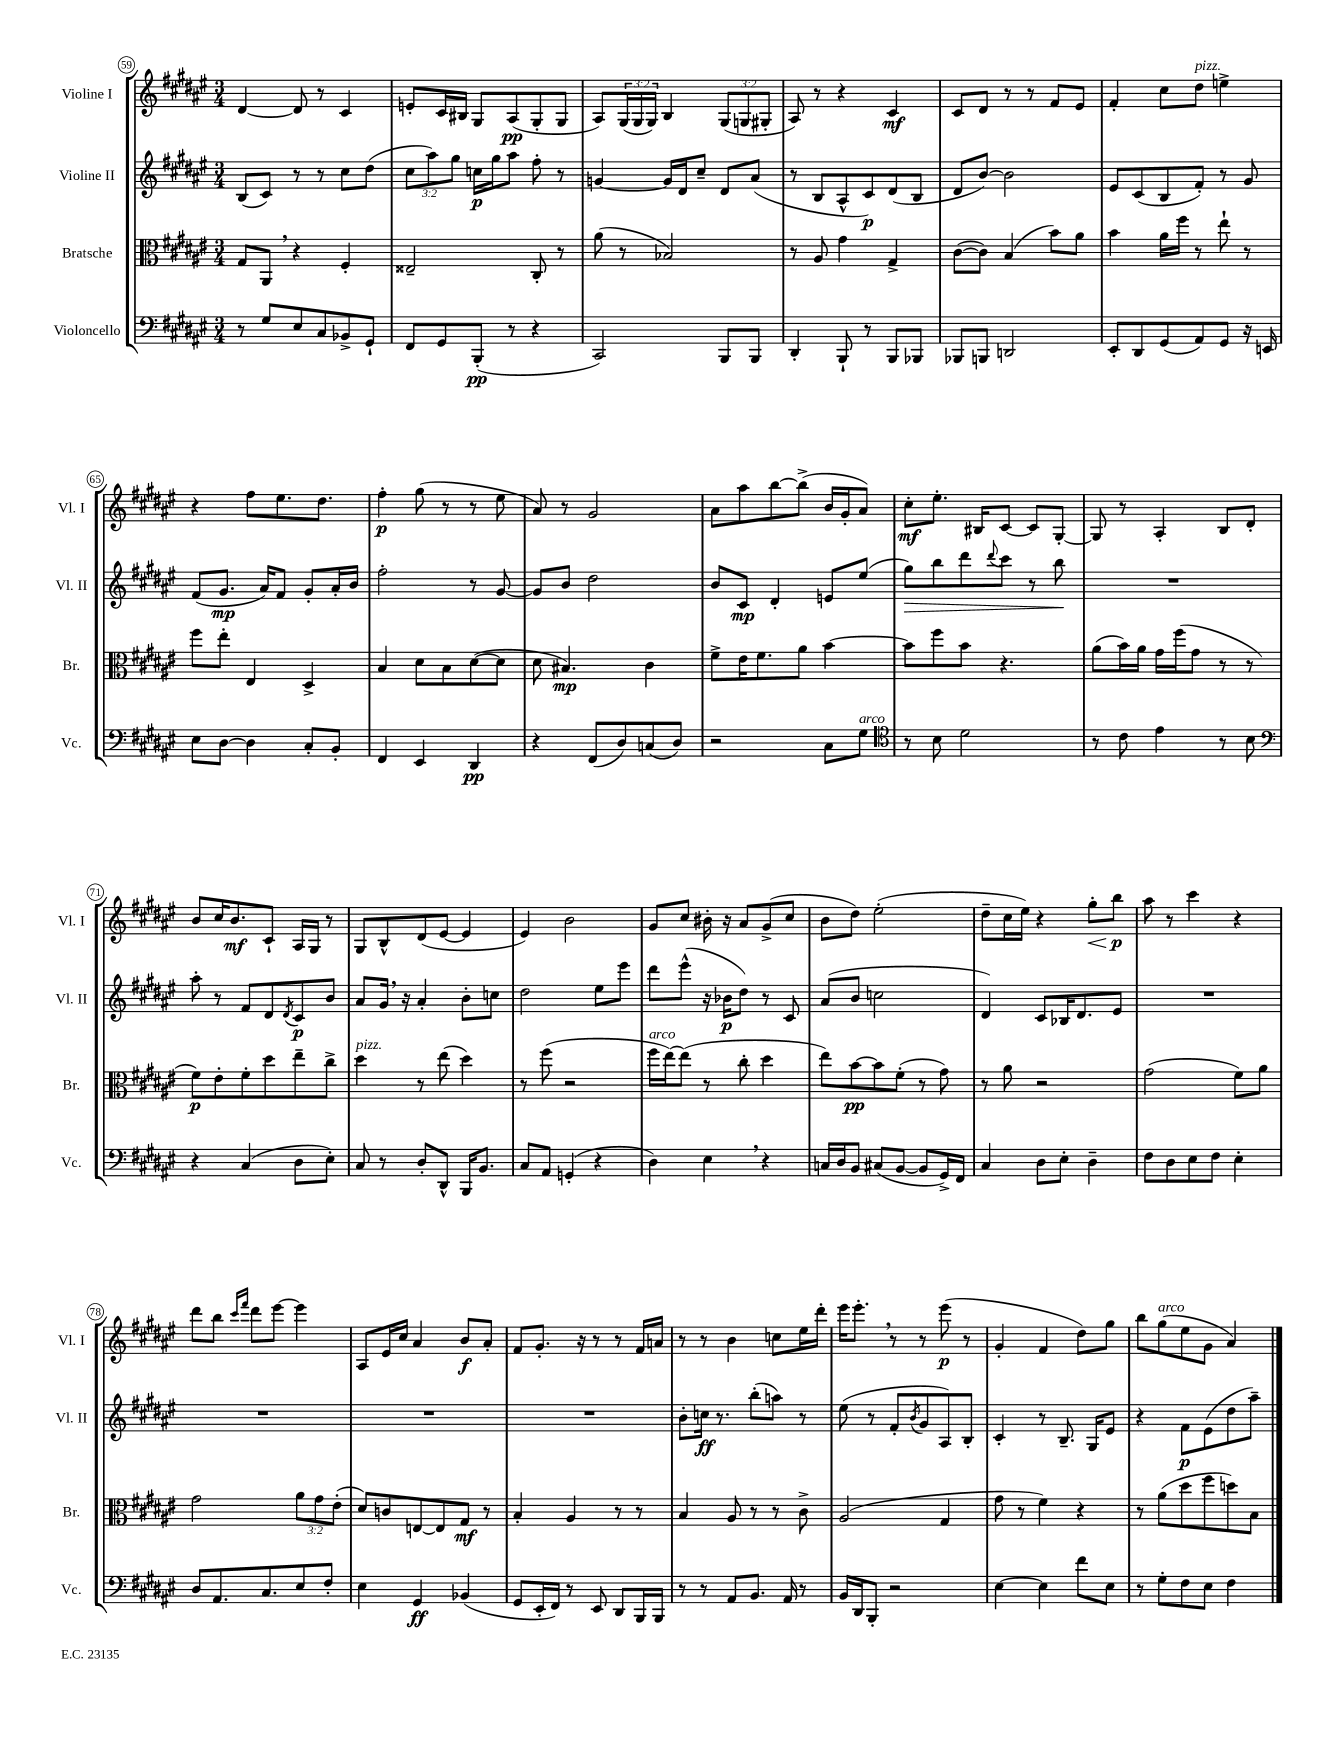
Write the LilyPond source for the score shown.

<<
\new StaffGroup <<
\new Staff = "s0" \with { instrumentName = "Violine I" shortInstrumentName = "Vl. I" } {
    \clef treble \key fis \major \numericTimeSignature \time 3/4 \override Staff.TupletNumber.text = #tuplet-number::calc-fraction-text
    dis'4~ dis'8 r8 cis'4 |
    e'8-. cis'16 bis16 gis8 ais8\pp( gis8-. gis8 |
    ais8) \tuplet 3/2 { gis16( gis16 gis16) } b4 \tuplet 3/2 { gis8( g8 gis8-. } |
    ais8) r8 r4 cis'4\mf |
    cis'8 dis'8 r8 r8 fis'8 eis'8 |
    fis'4-. cis''8 dis''8^\markup { \italic "pizz." } e''4-> |
    r4 fis''8 eis''8. dis''8. |
    fis''4-.\p gis''8( r8 r8 eis''8 |
    ais'8) r8 gis'2 |
    ais'8 ais''8 b''8~ b''8->( b'16 gis'16-. ais'8) |
    cis''8-.\mf eis''8.-. bis16 cis'8~ cis'8 gis8~-. |
    gis8 r8 ais4-. b8 dis'8-. |
    b'8 cis''16 b'8.\mf cis'8-! ais16 gis16 r8 |
    gis8 b8-^ dis'8( eis'8~ eis'4 |
    eis'4) b'2 |
    gis'8 cis''8 bis'16-. r16 ais'8 gis'8->( cis''8 |
    b'8 dis''8) eis''2-.( |
    dis''8-- cis''16 eis''16) r4 gis''8-.\< b''8\p\! |
    ais''8 r8 cis'''4 r4 |
    dis'''8 b''8 \grace { cis'''16 fis'''16 } dis'''8 eis'''8~ eis'''4 |
    ais8 eis'16 cis''16 ais'4 b'8\f ais'8-. |
    fis'8 gis'8.-. r16 r8 r8 fis'16 a'16 |
    r8 r8 b'4 c''8 eis''16 dis'''16-. |
    eis'''16 eis'''8.-. \breathe r8 r8 eis'''8\p( r8 |
    gis'4-. fis'4 dis''8) gis''8 |
    b''8 gis''8^\markup { \italic "arco" }( eis''8 gis'8 ais'4) \bar "|." |
}
\new Staff = "s1" \with { instrumentName = "Violine II" shortInstrumentName = "Vl. II" } {
    \clef treble \key fis \major \numericTimeSignature \time 3/4 \override Staff.TupletNumber.text = #tuplet-number::calc-fraction-text
    b8( cis'8) r8 r8 cis''8 dis''8( |
    \tuplet 3/2 { cis''8 ais''8) gis''8 } c''16\p gis''16 ais''8 fis''8-. r8 |
    g'4~ g'16 dis'16 cis''8-- dis'8 ais'8( |
    r8 b8 ais8-^ cis'8\p) dis'8( b8 |
    dis'8 b'8~) b'2 |
    eis'8 cis'8( b8 fis'8-.) r8 gis'8 |
    fis'8( gis'8.\mp ais'16) fis'8 gis'8-. ais'16-. b'16 |
    fis''2-. r8 gis'8~ |
    gis'8 b'8 dis''2 |
    b'8 cis'8\mp dis'4-. e'8 eis''8( |
    gis''8\>) b''8 dis'''8 \appoggiatura { dis'''8 } cis'''8 r8 b''8\! |
    R2. |
    ais''8-. r8 fis'8 dis'8 \acciaccatura { dis'8 } cis'8\p b'8 |
    ais'8 gis'16 \breathe r16 ais'4-. b'8-. c''8 |
    dis''2 eis''8 eis'''8 |
    dis'''8 eis'''8-^( r16 bes'16\p dis''8) r8 cis'8 |
    ais'8( b'8 c''2 |
    dis'4) cis'8 bes16 dis'8. eis'8 |
    R2. |
    R2. |
    R2. |
    R2. |
    b'8-. c''16\ff r8. b''8-.( a''8) r8 |
    eis''8( r8 fis'8-. \acciaccatura { b'8 } gis'8 ais8) b8-. |
    cis'4-. r8 b8.-- gis16 eis'8 |
    r4 fis'8\p eis'8( dis''8 ais''8--) \bar "|." |
}
\new Staff = "s2" \with { instrumentName = "Bratsche" shortInstrumentName = "Br." } {
    \clef alto \key fis \major \numericTimeSignature \time 3/4 \override Staff.TupletNumber.text = #tuplet-number::calc-fraction-text
    gis8 ais,8 \breathe r4 fis4-. |
    eisis2-- cis8-. r8 |
    ais'8( r8 bes2) |
    r8 ais8 gis'4 gis4-> |
    cis'8~( cis'8) b4( b'8) ais'8 |
    b'4 ais'16 fis''16 r8 eis''8-! r8 |
    fis''8 eis''8-. eis4 dis4-> |
    b4 dis'8 b8 dis'8~( dis'8 |
    dis'8 bis4.\mp) cis'4 |
    fis'8-> eis'16 fis'8. ais'8 b'4~ |
    b'8 fis''8 b'8 r4. |
    ais'8( b'16) ais'16 gis'16 fis''16( gis'8 r8 r8 |
    fis'8\p) eis'8-. fis'8-. dis''8 eis''8-- cis''8-> |
    dis''4^\markup { \italic "pizz." } r8 eis''8( dis''4) |
    r8 fis''8( r2 |
    fis''16^\markup { \italic "arco" } eis''16~) eis''8( r8 cis''8-. dis''4 |
    eis''8) b'8~\pp b'8 fis'8-.( r8 gis'8) |
    r8 ais'8 r2 |
    gis'2( fis'8) ais'8 |
    gis'2 \tuplet 3/2 { ais'8 gis'8 eis'8-.( } |
    dis'8) c'8 e8~ e8 gis8\mf r8 |
    b4-. ais4 r8 r8 |
    b4 ais8 r8 r8 cis'8-> |
    ais2( gis4 |
    gis'8 r8 fis'4) r4 |
    r8 ais'8( dis''8 fis''8 d''8) b8 \bar "|." |
}
\new Staff = "s3" \with { instrumentName = "Violoncello" shortInstrumentName = "Vc." } {
    \clef bass \key fis \major \numericTimeSignature \time 3/4
    r8 gis8 eis8 cis8 bes,8-> gis,8-! |
    fis,8 gis,8 b,,8-.\pp( r8 r4 |
    cis,2) b,,8 b,,8 |
    dis,4-. b,,8-! r8 b,,8 bes,,8 |
    bes,,8 b,,8 d,2 |
    eis,8-. dis,8 gis,8( ais,8) gis,8 r16 e,16 |
    eis8 dis8~ dis4 cis8-. b,8-. |
    fis,4 eis,4 dis,4\pp |
    r4 fis,8( dis8) c8( dis8) |
    r2 cis8 gis8^\markup { \italic "arco" } |
    \clef tenor r8 b8 dis'2 |
    r8 cis'8 eis'4 r8 b8 |
    \clef bass r4 cis4( dis8 eis8-.) |
    cis8 r8 dis8-. dis,8-^ b,,16 b,8. |
    cis8 ais,8 g,4-.( r4 |
    dis4) eis4 \breathe r4 |
    c16 dis16 b,8 cis8( b,8~ b,8 gis,16->) fis,16 |
    cis4 dis8 eis8-. dis4-- |
    fis8 dis8 eis8 fis8 eis4-. |
    dis8 ais,8. cis8. eis8 fis8-. |
    eis4 gis,4\ff bes,4( |
    gis,8 eis,16-. fis,16) r8 eis,8 dis,8 b,,16 b,,16 |
    r8 r8 ais,8 b,8. ais,16 r8 |
    b,16 dis,16 b,,8-. r2 |
    eis4~ eis4 fis'8 eis8 |
    r8 gis8-. fis8 eis8 fis4 \bar "|." |
}
>>
>>
\layout { \context { \Score currentBarNumber = #59 \override BarNumber.stencil = #(make-stencil-circler 0.1 0.3 ly:text-interface::print) } }
